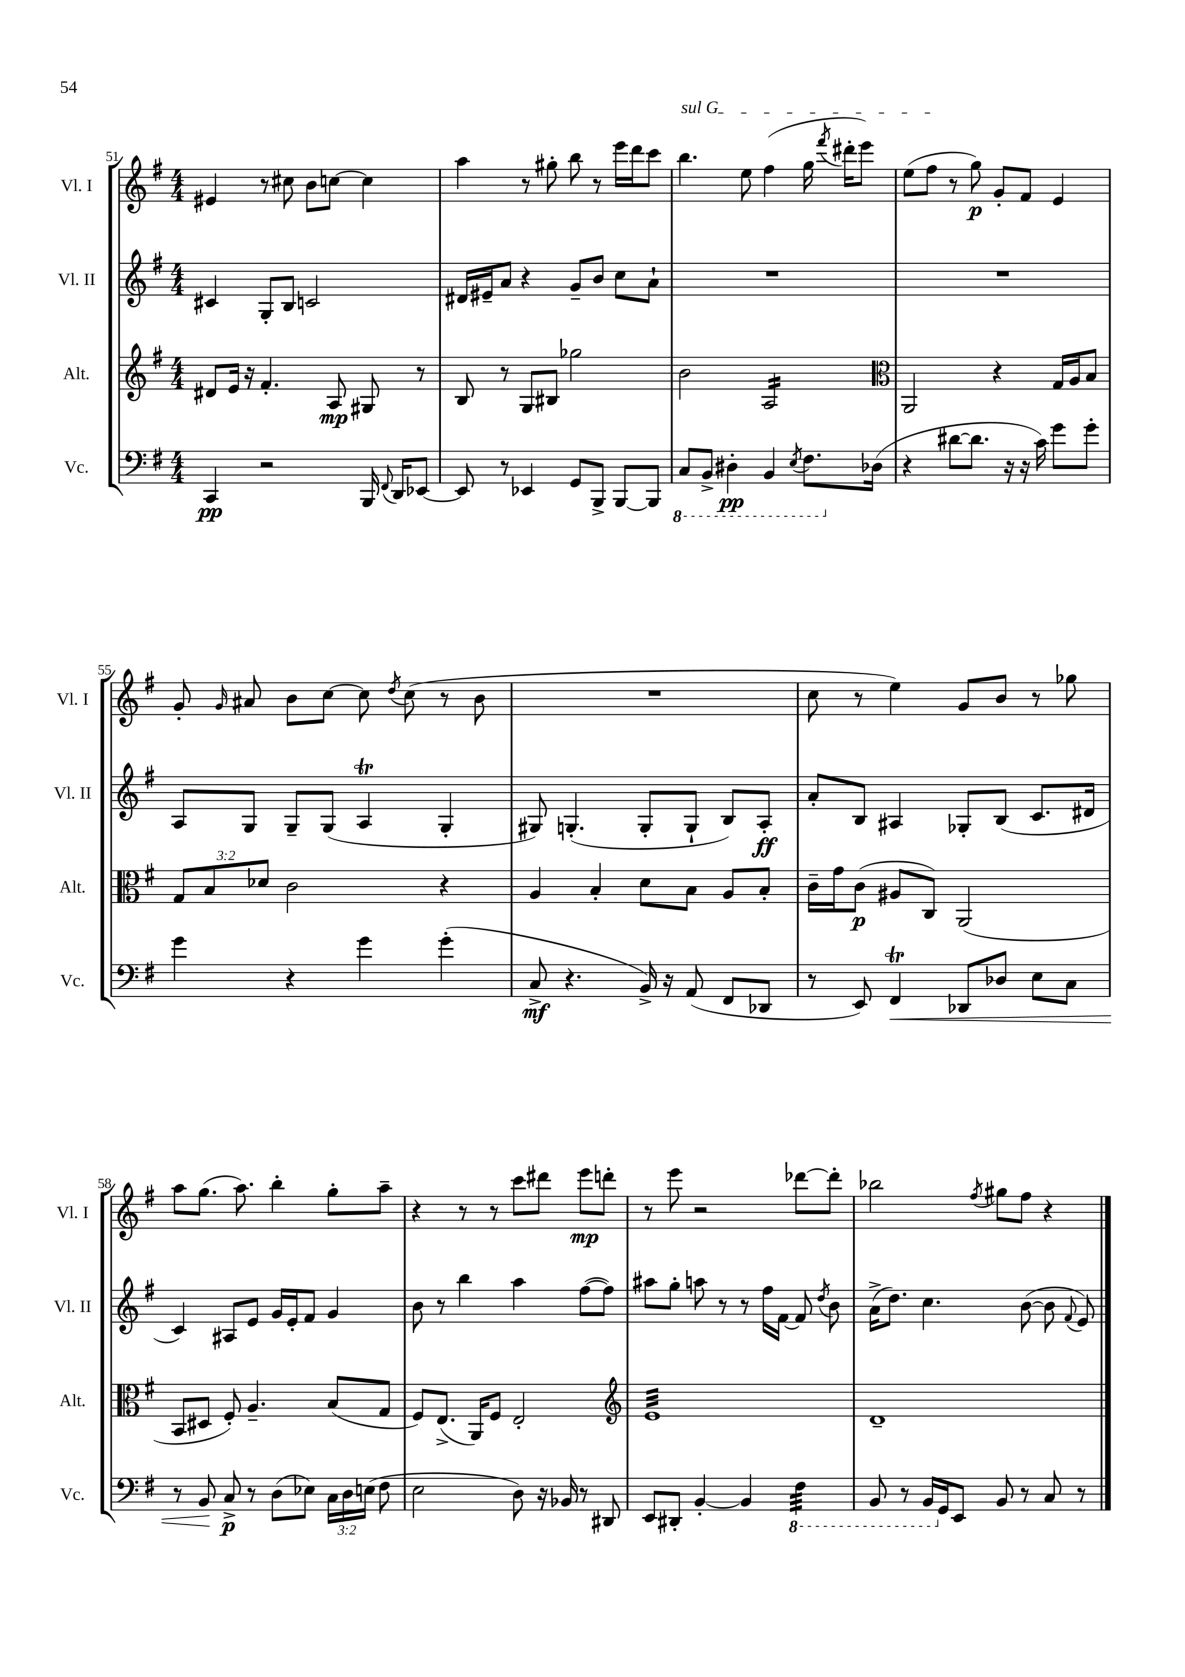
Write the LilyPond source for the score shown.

<<
\new StaffGroup <<
\new Staff = "s0" \with { instrumentName = "Vl. I" shortInstrumentName = "Vl. I" } {
    \clef treble \key g \major \numericTimeSignature \time 4/4
    \autoBeamOff eis'4 r8 cis''8 b'8[ c''8]~ c''4 |
    a''4 r8 gis''8-. b''8 r8 e'''16[ d'''16 c'''8] |
    \once \override TextSpanner.bound-details.left.text = \markup { \italic "sul G" } b''4.\startTextSpan e''8 fis''4( g''16 \acciaccatura { fis'''8 } dis'''16[-. e'''8]) |
    e''8[( fis''8]\stopTextSpan r8 g''8\p) g'8[-. fis'8] e'4 |
    g'8-. \grace { g'16 } ais'8 b'8[ c''8]~ c''8 \acciaccatura { d''8 } c''8( r8 b'8 |
    R1 |
    c''8 r8 e''4) g'8[ b'8] r8 ges''8 |
    a''8[ g''8.]( a''8.) b''4-. g''8[-. a''8]-- |
    r4 r8 r8 c'''8[ dis'''8] e'''8[\mp d'''8]-. |
    r8 e'''8 r2 des'''8[~ des'''8]-. |
    bes''2 \acciaccatura { fis''8 } gis''8[ fis''8] r4 \bar "|." |
}
\new Staff = "s1" \with { instrumentName = "Vl. II" shortInstrumentName = "Vl. II" } {
    \clef treble \key g \major \numericTimeSignature \time 4/4
    \autoBeamOff cis'4 g8[-. b8] c'2 |
    dis'16[ eis'16-- a'8] r4 g'8[-- b'8] c''8[ a'8]-! |
    R1 |
    R1 |
    a8[ g8] g8[-- g8]( a4\trill g4-. |
    gis8) g4.-.( g8[-. g8]-! b8[) a8]-.\ff |
    a'8[-. b8] ais4 ges8[-. b8]( c'8.[ dis'16] |
    c'4) ais8[ e'8] g'16[ e'16-. fis'8] g'4 |
    b'8 r8 b''4 a''4 fis''8[~( fis''8]) |
    ais''8[ g''8]-. a''8 r8 r8 fis''16[ fis'16]~ fis'8 \acciaccatura { d''8 } b'8 |
    a'16[->( d''8.]) c''4. b'8~( b'8 \appoggiatura { fis'8 } e'8) \bar "|." |
}
\new Staff = "s2" \with { instrumentName = "Alt." shortInstrumentName = "Alt." } {
    \clef treble \key g \major \numericTimeSignature \time 4/4 \override Staff.TupletNumber.text = #tuplet-number::calc-fraction-text
    \autoBeamOff dis'8[ e'16] r16 fis'4.-. a8\mp gis8 r8 |
    b8 r8 g8[ bis8] ges''2 |
    b'2 a2:16 |
    \clef alto a,2 r4 g16[ a16 b8] |
    \tuplet 3/2 { g8[ b8 des'8] } c'2 r4 |
    a4 b4-. d'8[ b8] a8[ b8]-. |
    c'16[-- g'16 c'8]\p( ais8[ c8]) a,2( |
    b,8[ dis8] fis8-.) a4.-- b8[( g8] |
    fis8[) e8.]->( a,16[) fis8] e2-. |
    \clef treble e'1:32 |
    d'1-- \bar "|." |
}
\new Staff = "s3" \with { instrumentName = "Vc." shortInstrumentName = "Vc." } {
    \clef bass \key g \major \numericTimeSignature \time 4/4 \override Staff.TupletNumber.text = #tuplet-number::calc-fraction-text
    \autoBeamOff c,4\pp r2 b,,16 \appoggiatura { fis,8 } d,16[ ees,8]~ |
    ees,8 r8 ees,4 g,8[ b,,8]-> b,,8[~ b,,8] |
    \ottava #-1 c,8[ b,,8]-> dis,4-.\pp b,,4 \acciaccatura { e,8 } fis,8.[ \ottava #0 des16]( |
    r4 dis'8[~ dis'8.] r16 r16 c'16) g'8[ g'8]-. |
    g'4 r4 g'4 g'4-.( |
    c8->\mf r4. b,16->) r16 a,8( fis,8[ des,8] |
    r8 e,8) fis,4\trill\< des,8[ des8] e8[ c8] |
    r8 b,8\! c8->\p r8 d8[( ees8]) \tuplet 3/2 { c16[ d16 e16]( } fis8 |
    e2 d8) r16 bes,16 r8 dis,8 |
    e,8[ dis,8]-. b,4~-. b,4 \ottava #-1 fis,4:32 |
    b,,8 r8 b,,16[ \ottava #0 g,16 e,8] b,8 r8 c8 r8 \bar "|." |
}
>>
>>
\layout { \context { \Score currentBarNumber = #51 } }
